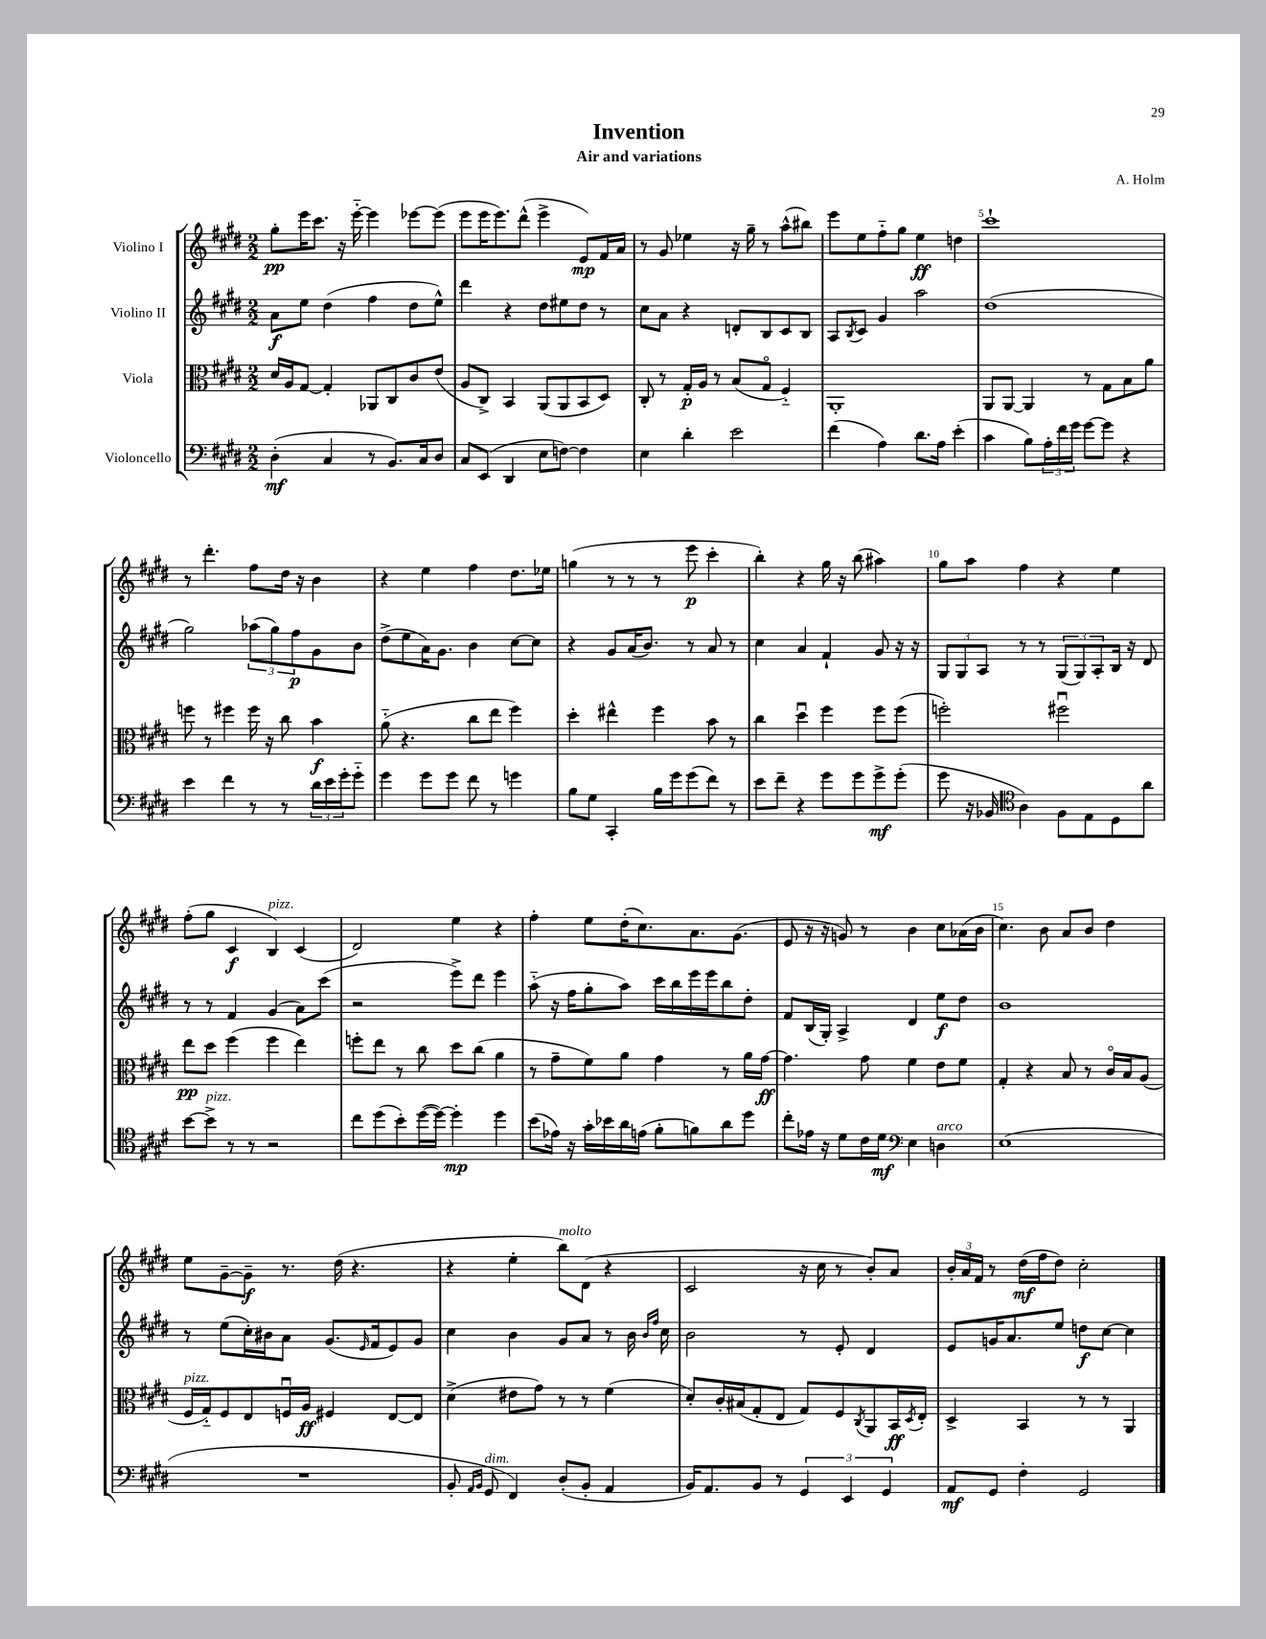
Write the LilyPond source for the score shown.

\header { title = "Invention" composer = "A. Holm" subtitle = "Air and variations" }
<<
\new StaffGroup <<
\new Staff = "s0" \with { instrumentName = "Violino I" } {
    \clef treble \key e \major \numericTimeSignature \time 2/2
    gis''8-.\pp e'''16 cis'''8. r16 e'''16~-_ e'''4 ees'''8~ ees'''8( |
    e'''8 e'''16 e'''8.) dis'''8-^( e'''4-> e'8\mp) fis'16 a'16 |
    r8 gis'8 ees''4 r16 gis''16-- r8 a''8-^( bis''8) |
    e'''8 e''8 fis''8-_ gis''8 e''4\ff d''4 |
    cis'''1-! |
    r8 dis'''4.-. fis''8 dis''16 r16 b'4 |
    r4 e''4 fis''4 dis''8. ees''16 |
    g''4( r8 r8 r8 e'''8\p cis'''4-. |
    b''4-.) r4 gis''16 r16 b''8( ais''4) |
    gis''8 a''8 fis''4 r4 e''4 |
    fis''8-.( gis''8 cis'4\f b4^\markup { \italic "pizz." }) cis'4( |
    dis'2) e''4 r4 |
    fis''4-. e''8 dis''16-.( cis''8.) a'8. gis'8.( |
    e'8 r16 r16 g'8) r8 b'4 cis''8 aes'16( b'16 |
    cis''4.) b'8 a'8 b'8 dis''4 |
    e''8 gis'8~-- gis'8--\f r8. dis''16( r4. |
    r4 e''4-. b''8^\markup { \italic "molto" }) dis'8( r4 |
    cis'2 r16 cis''16 r8 b'8-.) a'8 |
    \tuplet 3/2 { b'16-. a'16 fis'16 } r8 dis''16\mf( fis''16 dis''8) cis''2-. \bar "|." |
}
\new Staff = "s1" \with { instrumentName = "Violino II" } {
    \clef treble \key e \major \numericTimeSignature \time 2/2
    a'8\f e''8 dis''4( fis''4 dis''8 e''8-^) |
    dis'''4 r4 dis''8 eis''8 dis''8 r8 |
    cis''8 a'8 r4 d'8-. b8 cis'8 b8 |
    a8 \acciaccatura { b8 } cis'8 gis'4 a''2 |
    dis''1( |
    gis''2) \tuplet 3/2 { aes''8( gis''8) fis''8\p } gis'8 b'8 |
    dis''8->( e''8 a'16) gis'8. b'4 cis''8~ cis''8 |
    r4 gis'8 a'16( b'8.) r8 a'8 r8 |
    cis''4 a'4 fis'4-! gis'8 r16 r16 |
    \tuplet 3/2 { gis8 gis8 a8 } r8 r8 \tuplet 3/2 { gis8( gis8) a8-. } b16 r16 dis'8 |
    r8 r8 fis'4 gis'4( a'8) cis'''8( |
    r2 e'''8->) dis'''8 e'''4 |
    a''8-_( r16 fis''16 gis''8-. a''8) cis'''16 b''16 e'''16 e'''16 b''8 dis''8-. |
    fis'8 b16( gis16-.) a4-> dis'4 e''8\f dis''8 |
    b'1 |
    r8 e''8( cis''16-.) bis'16 a'8 gis'8.( \grace { e'16 } fis'16 e'8) gis'8 |
    cis''4 b'4 gis'8 a'8 r8 b'16 \grace { b'16 fis''16 } cis''16 |
    b'2 r8 e'8-. dis'4 |
    e'8 g'16 a'8. e''8 d''8\f cis''8~ cis''4 \bar "|." |
}
\new Staff = "s2" \with { instrumentName = "Viola" } {
    \clef alto \key e \major \numericTimeSignature \time 2/2
    dis'16 a16 gis8~ gis4-. aes,8 cis8 cis'8 e'8( |
    a8 cis8->) b,4 a,8( a,8 b,8 dis8) |
    cis8-. r8 gis16-.\p a16 r8 b8( gis8\flageolet fis4-_) |
    a,1-. |
    a,8 a,8~ a,4 r8 gis8 b8 a'8 |
    f''8 r8 fis''4 fis''16 r16 cis''8 b'4\f |
    a'8-_( r4. cis''8 e''8 fis''4) |
    dis''4-. eis''4-^ fis''4 b'8 r8 |
    cis''4 dis''4\downbow fis''4 fis''8 fis''8( |
    f''2-.) fis''2\downbow |
    e''8\pp dis''8 fis''4( fis''4 e''4) |
    f''8-. e''8 r8 cis''8 dis''8 cis''8( a'4 |
    r8 gis'8-- fis'8) a'8 gis'4 r8 a'16 gis'16~\ff |
    gis'4. gis'8 fis'4 e'8 fis'8 |
    gis4-. r4 b8 r8 cis'16\flageolet b16 a8( |
    fis16^\markup { \italic "pizz." } gis16-_) fis8 e8 f16\downbow a16\ff fis4 e8~ e8 |
    dis'4->( eis'8 gis'8) r8 r8 fis'4( |
    dis'8-.) cis'16-. bis16( gis8-. e8 gis8) fis8 \acciaccatura { cis8 } a,8 b,16\ff \acciaccatura { dis8 } e16-. |
    dis4-> b,4 r8 r8 a,4 \bar "|." |
}
\new Staff = "s3" \with { instrumentName = "Violoncello" } {
    \clef bass \key e \major \numericTimeSignature \time 2/2
    dis4-.\mf( cis4 r8 b,8.) cis16 dis8 |
    cis8 e,8( dis,4 e8 f8~) f4 |
    e4 dis'4-. e'2 |
    fis'4( a4) dis'8. a16 e'4-.( |
    cis'4 b8) \tuplet 3/2 { a16-. fis'16 gis'16 } gis'8~ gis'8 r4 |
    e'4 fis'4 r8 r8 \tuplet 3/2 { dis'16 e'16 gis'16-. } gis'8-_ |
    gis'4 gis'8 gis'8 fis'8 r8 g'4 |
    b8 gis8 cis,4-. b16 gis'16 gis'8( fis'8) r8 |
    e'8 fis'8-- r4 gis'8 gis'8 gis'8->\mf gis'8-.( |
    gis'8 r16 bes,16 \clef tenor a4) fis8 e8 dis8 a'8 |
    b'8~ b'8->^\markup { \italic "pizz." } r8 r8 r2 |
    cis''8 dis''8( b'8-.) dis''16~( dis''16~) dis''4-.\mp dis''4 |
    b'8( ees'16) r16 gis'16-. bes'16 a'16 e'16( fis'8-. f'8) a'8 dis''8 |
    cis''8-. ees'16 r16 dis'8 cis'16 dis'16\mf \clef bass e4 d4^\markup { \italic "arco" } |
    e1( |
    R1 |
    b,8-. \grace { a,16 b,16 } gis,8^\markup { \italic "dim." } fis,4) dis8-.( b,8-. a,4 |
    b,16) a,8. b,8 r8 \tuplet 3/2 { gis,4 e,4 gis,4 } |
    a,8\mf gis,8 fis4-. gis,2 \bar "|." |
}
>>
>>
\layout { \context { \Score \override BarNumber.break-visibility = ##(#f #t #t) barNumberVisibility = #(every-nth-bar-number-visible 5) } }
